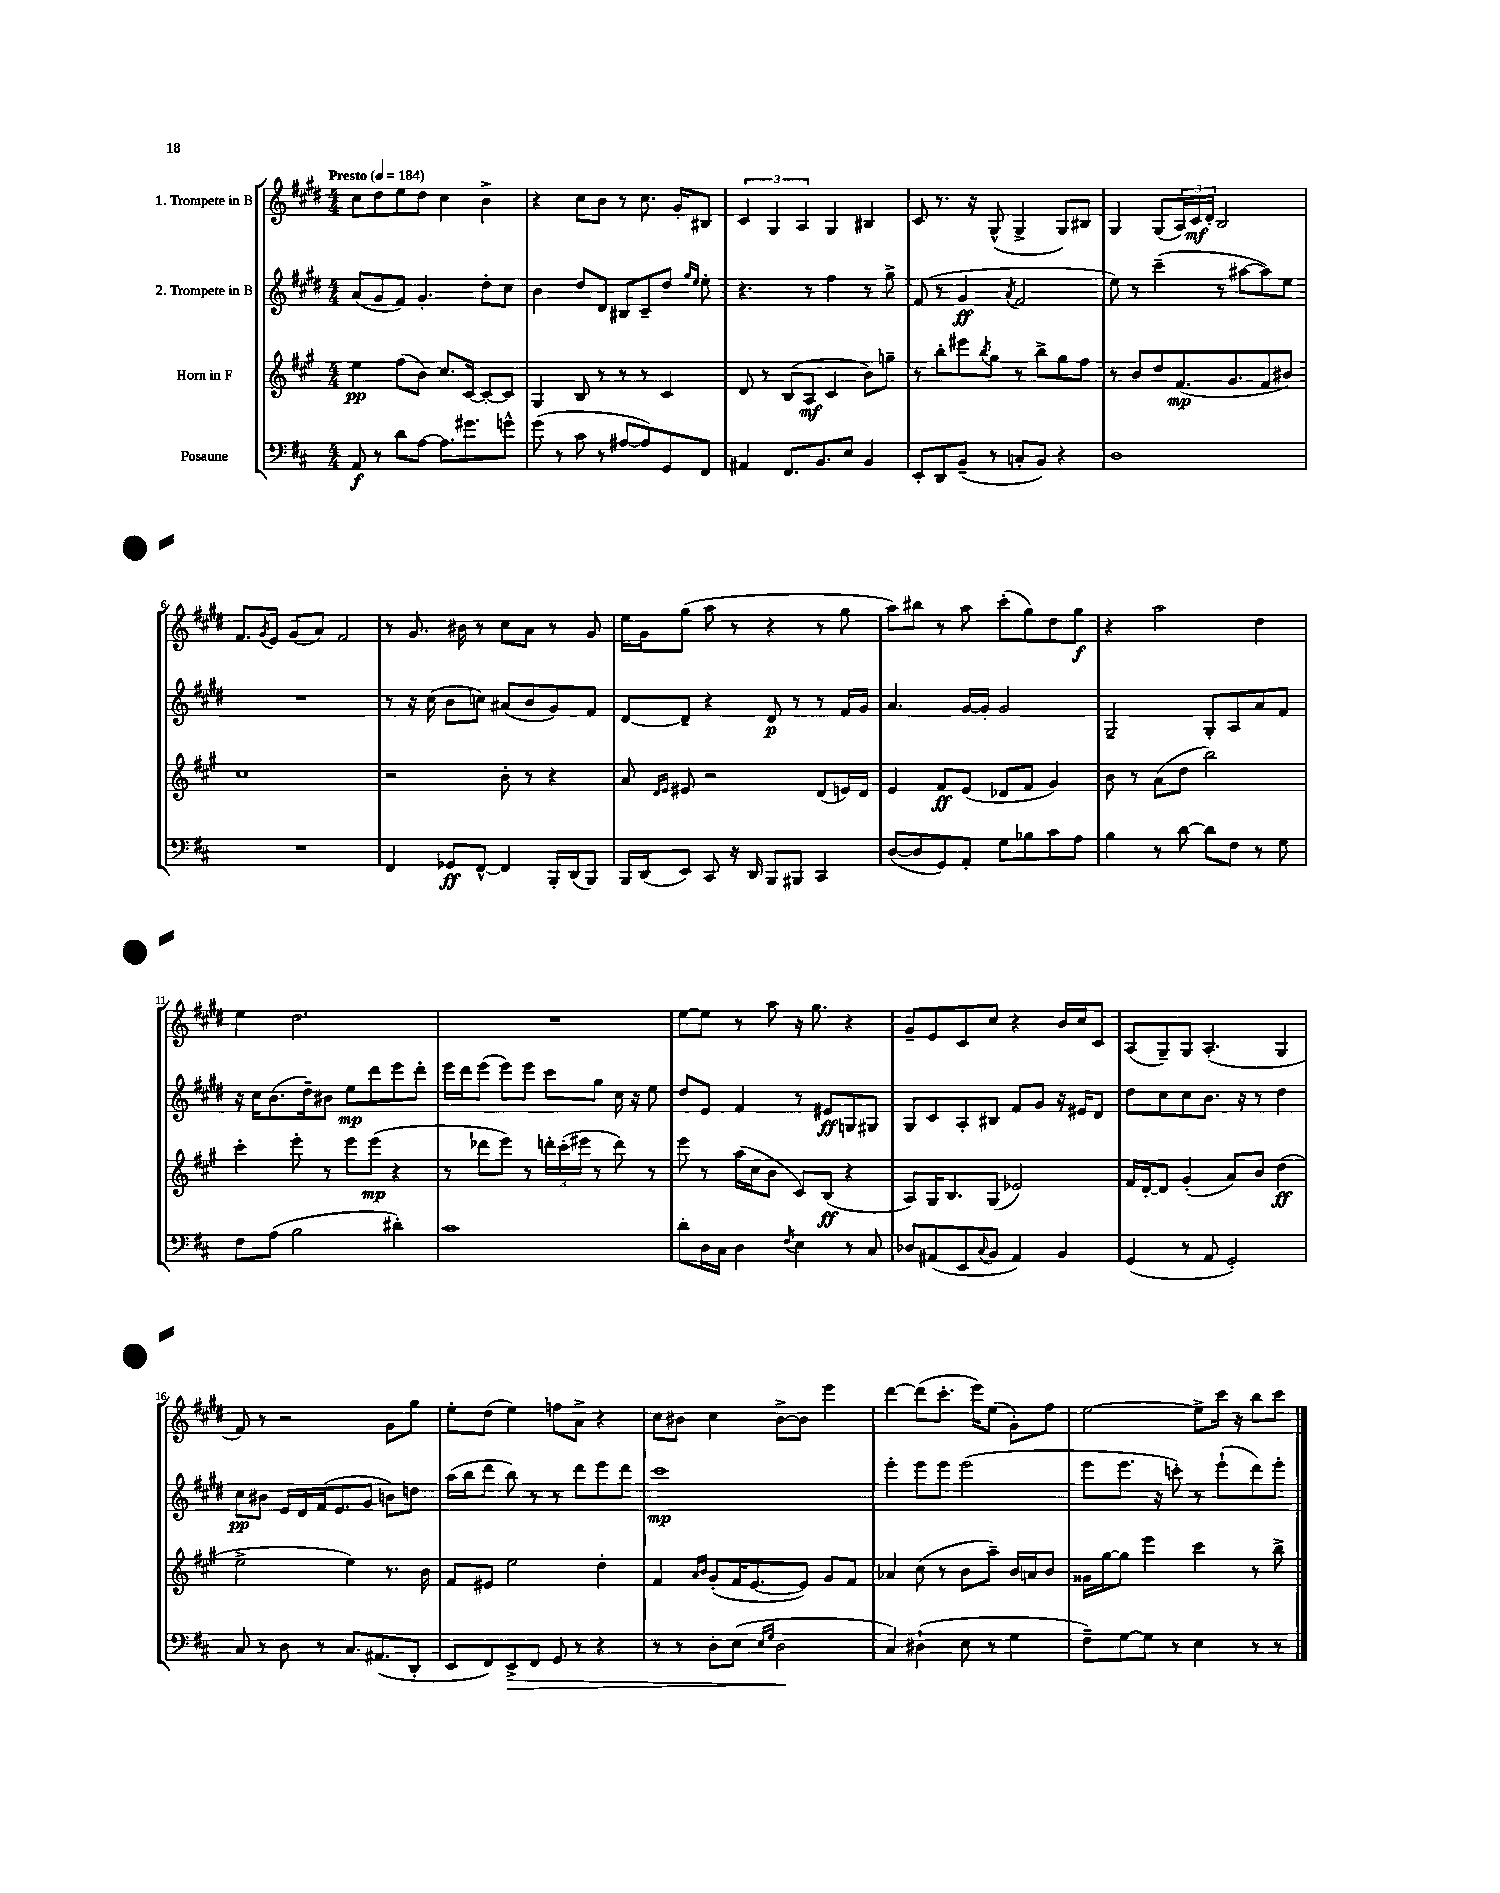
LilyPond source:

<<
\new StaffGroup <<
\new Staff = "s0" \with { instrumentName = "1. Trompete in B" } {
    \clef treble \key e \major \numericTimeSignature \time 4/4 \tempo "Presto" 4 = 184
    cis''8 dis''8 e''8 dis''8 cis''4 b'4-> |
    r4 cis''8 b'8 r8 cis''8. gis'16-. bis8 |
    \tuplet 3/2 { cis'4 gis4 a4 } gis4 bis4 |
    cis'8 r8. r16 gis8-^( gis4-> gis8) bis8 |
    gis4 gis8( \tuplet 3/2 { a16) cis'16\mf dis'16-. } b2 |
    fis'8. \acciaccatura { gis'8 } e'16 gis'8( a'8) fis'2 |
    r8 gis'8. bis'16 r8 cis''8 a'8 r8 gis'8 |
    e''16 gis'16 gis''8( a''8 r8 r4 r8 gis''8 |
    a''8) bis''8 r8 a''8 cis'''8-.( gis''8) dis''8 gis''8\f |
    r4 a''2 dis''4 |
    e''4 dis''2. |
    R1 |
    e''8~ e''8 r8 a''8 r16 gis''8. r4 |
    gis'8-- e'8 cis'8 cis''8 r4 b'16 cis''16 cis'8 |
    a8( gis8--) gis8 a4.-.( gis4 |
    fis'8) r8 r2 gis'8 gis''8 |
    e''8-. dis''8( e''4) f''8 a'8-> r4 |
    cis''8 bis'8 cis''4 bis'8~-> bis'8 e'''4 |
    dis'''4~ dis'''8( cis'''8.-. e'''16) e''8( gis'8-.) fis''8 |
    e''2~ e''8-> cis'''16 r16 b''8 cis'''8 \bar "|." |
}
\new Staff = "s1" \with { instrumentName = "2. Trompete in B" } {
    \clef treble \key e \major \numericTimeSignature \time 4/4
    a'8( gis'8 fis'8) gis'4.-. dis''8-. cis''8 |
    b'4 dis''8 dis'8 bis8 cis'8-- dis''8 \grace { gis''16 e''16 } e''8-. |
    r4. r8 fis''4 r8 gis''8-> |
    fis'8( r8 gis'4\ff \acciaccatura { a'8 } fis'2 |
    e''8) r8 cis'''4--( r8 ais''8~ ais''8) e''8 |
    R1 |
    r8 r16 cis''16( b'8 c''8) ais'8( b'8 gis'8) fis'8 |
    dis'8~ dis'8-- r4 dis'8\p r8 r8 fis'16 gis'16 |
    a'4. gis'16~ gis'16-. gis'2 |
    gis2-- gis8-. a8 a'8 fis'8 |
    r16 cis''16 b'8.( dis''16--) bis'8 e''8\mp dis'''8 e'''8 dis'''8-. |
    e'''16 dis'''16 e'''8( e'''8) e'''8 cis'''8 gis''8 cis''16 r16 e''8 |
    dis''8 e'8 fis'4 r8 eis'8\ff g8 gis8 |
    gis8 cis'8 a8-. bis8 fis'8 gis'8 r16 eis'16 dis'8 |
    dis''8 cis''8 cis''8 b'8. r16 r8 dis''4 |
    cis''8\pp bis'8 e'16 dis'16 fis'16( e'8. gis'8 b'8) d''8 |
    a''16( b''16 dis'''8 b''8) r8 r8 dis'''8 e'''8 dis'''8 |
    cis'''1\mp |
    e'''4-. e'''8 e'''8 e'''2( |
    e'''8 e'''8. r16 c'''8-.) r8 e'''8-!( dis'''8) e'''8-. \bar "|." |
}
\new Staff = "s2" \with { instrumentName = "Horn in F" } {
    \clef treble \key a \major \numericTimeSignature \time 4/4
    e''4\pp fis''8( b'8) cis''8. cis'16~ cis'8~-. cis'8 |
    gis4 b8 r8 r8 r8 cis'4 |
    d'8 r8 b8( a8\mf cis'4 b'8) g''8-- |
    r8 b''8-. eis'''8 \acciaccatura { b''8 } gis''8 r8 b''8-> gis''8 fis''8 |
    r8 b'8 d''8 fis'8.\mp( gis'8. fis'8 bis'8) |
    cis''1 |
    r2 b'8-. r8 r4 |
    a'8 \grace { d'16 e'16 } eis'8 r2 d'8( e'16) d'16 |
    e'4 fis'8\ff e'8( des'8 fis'8 gis'4) |
    b'8 r8 a'8( d''8 b''2) |
    cis'''4-. e'''8-. r8 e'''8 e'''8\mp( r4 |
    r8 des'''8 e'''8) r8 \tuplet 3/2 { d'''16-. cis'''16-.( eis'''16 } r8 d'''8) r8 |
    e'''8 r8 a''16( cis''16 b'8 cis'8) b8\ff( r4 |
    a8) gis16 b8. gis8( ees'2) |
    fis'16 d'16~-. d'8 gis'4-.( a'8) b'8 d''4\ff( |
    e''2-> e''4) r8. b'16 |
    fis'8 eis'8 e''2 d''4-. |
    fis'4 \grace { a'16 b'16 } gis'8-.( fis'16 e'8.~ e'8) gis'8 fis'8 |
    aes'4 cis''8( r8 b'8 a''8--) b'16 a'16 b'8 |
    gisis'16 gis''16~ gis''8 e'''4 cis'''4 r8 b''8-> \bar "|." |
}
\new Staff = "s3" \with { instrumentName = "Posaune" } {
    \clef bass \key d \major \numericTimeSignature \time 4/4
    a,8\f r8 d'8 a8~ a8. gis'8. g'8-^ |
    g'8( r8 cis'8 r8 ais8~ ais8) g,8 fis,8 |
    ais,4 fis,8. b,8. e8 b,4 |
    e,8-. d,8 b,8--( r8 c8-. b,8) r4 |
    d1 |
    R1 |
    fis,4 ges,8\ff fis,8~-^ fis,4 b,,16-. d,16( b,,8) |
    b,,16 d,16( e,8) cis,8 r16 d,16 b,,8 bis,,8 cis,4 |
    d8~( d8 g,8) a,8-. g8 bes8 cis'8 a8 |
    b4 r8 d'8~ d'8 fis8 r8 g8 |
    fis8 a8( b2 dis'4-.) |
    cis'1 |
    d'8-. d16 cis16 d4 \acciaccatura { fis8 } e4 r8 cis8 |
    des8 ais,8( e,8 \appoggiatura { cis8 } b,8 ais,4) b,4 |
    g,4( r8 a,8 g,2-.) |
    cis8 r8 d8 r8 cis8. ais,8.( d,8-. |
    e,8 fis,8) e,8->\> fis,8 g,8 r8 r4 |
    r8 r8 d8-. e8( \grace { e16 g16 } d2\! |
    cis4) dis4-!( e8 r8 g4 |
    fis8--) g8~ g8 r8 e4 r8 r8 \bar "|." |
}
>>
>>
